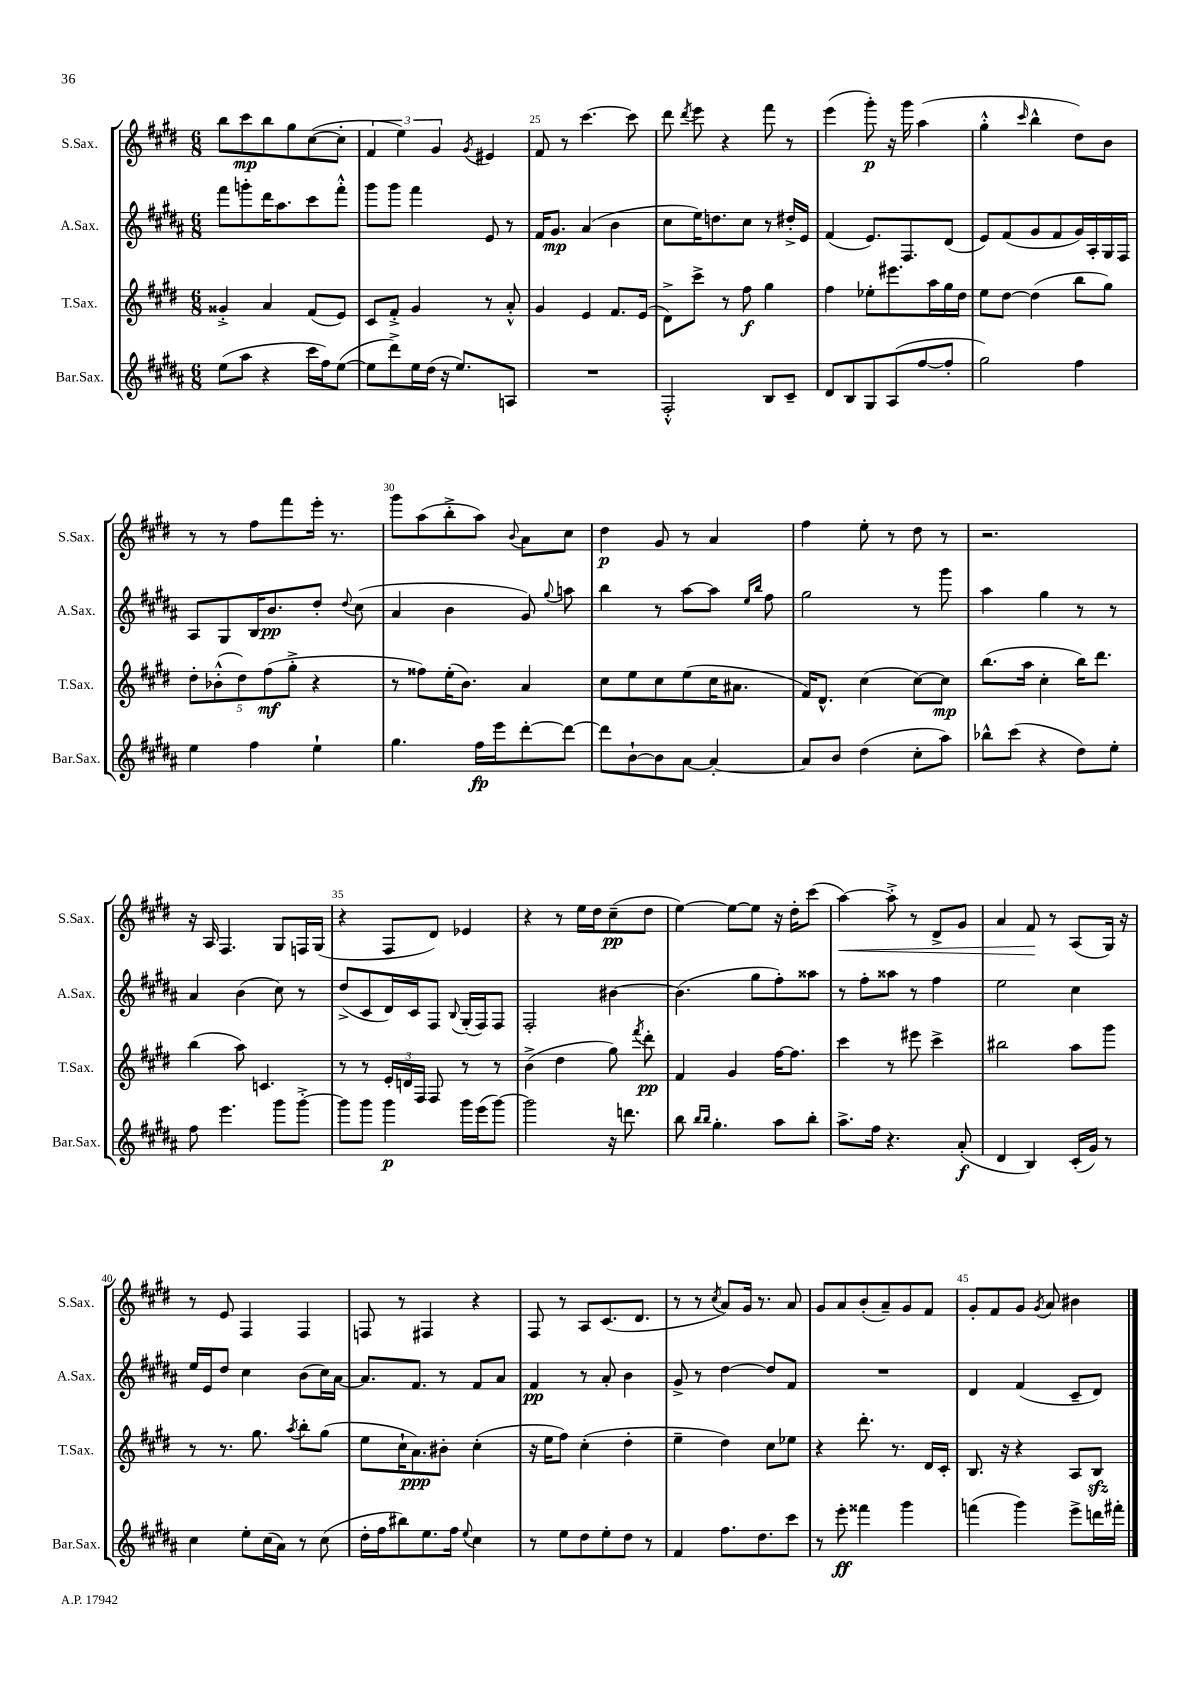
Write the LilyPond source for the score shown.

<<
\new StaffGroup <<
\new Staff = "s0" \with { instrumentName = "S.Sax." shortInstrumentName = "S.Sax." } {
    \clef treble \key e \major \numericTimeSignature \time 6/8
    \autoBeamOff b''8[ cis'''8\mp b''8 gis''8 cis''8~( cis''8]-. |
    \tuplet 3/2 { fis'4 e''4) gis'4 } \acciaccatura { gis'8 } eis'4 |
    fis'8 r8 cis'''4.~ cis'''8 |
    dis'''8 \acciaccatura { dis'''8 } e'''8 r4 fis'''8 r8 |
    e'''4( gis'''8-.\p) r16 gis'''16 a''4( |
    gis''4-.-^ \grace { cis'''16 } b''4-^ dis''8[) b'8] |
    r8 r8 fis''8[ fis'''8 e'''16]-. r8. |
    gis'''8[ a''8( b''8-.-> a''8]) \appoggiatura { b'8 } a'8[ cis''8] |
    dis''4\p gis'8 r8 a'4 |
    fis''4 e''8-. r8 dis''8 r8 |
    r2. |
    r16 a16 fis4. gis8[ f16 gis16]( |
    r4 fis8[ dis'8]) ees'4 |
    r4 r8 e''16[ dis''16 cis''8--\pp( dis''8] |
    e''4~) e''8[~ e''8] r16 dis''16[-. cis'''8]( |
    a''4~\<) a''8-.-> r8 dis'8[-> gis'8] |
    a'4 fis'8\! r8 a8[( gis16]) r16 |
    r8 e'8 fis4 fis4 |
    f8 r8 fis4 r4 |
    fis8 r8 a8[ cis'8.( dis'8.] |
    r8 r8 \acciaccatura { cis''8 } a'8[) gis'16] r8. a'8 |
    gis'8[ a'8 b'8-.( a'8--) gis'8 fis'8] |
    gis'8[-. fis'8 gis'8] \acciaccatura { gis'8 } a'8 bis'4 \bar "|." |
}
\new Staff = "s1" \with { instrumentName = "A.Sax." shortInstrumentName = "A.Sax." } {
    \clef treble \key b \major \numericTimeSignature \time 6/8
    \autoBeamOff fis'''8[ g'''8-. dis'''16 ais''8. cis'''8 fis'''8]-.-^ |
    gis'''8[ gis'''8] fis'''4 e'8 r8 |
    fis'16[ gis'8.]\mp ais'4( b'4 |
    cis''8[ e''16) d''8. cis''8] r8 dis''16[-.-> e'16] |
    fis'4( e'8.[) fis8. dis'8]( |
    e'8[) fis'8( gis'8 fis'8 gis'16) ais16-. gis16 fis16] |
    ais8[ gis8 b16 b'8.\pp dis''8]-. \appoggiatura { dis''8 } cis''8( |
    ais'4 b'4 gis'8) \appoggiatura { gis''8 } a''8 |
    b''4 r8 ais''8[~ ais''8] \grace { e''16[ b''16] } fis''8 |
    gis''2 r8 gis'''8 |
    ais''4 gis''4 r8 r8 |
    ais'4 b'4( cis''8) r8 |
    dis''8[->( cis'8 dis'16) cis'16 fis8] \appoggiatura { b8 } gis16[-.( fis16) fis8] |
    fis2-. bis'4~ |
    bis'4.( gis''8[ fis''8-.) aisis''8] |
    r8 fis''8[-. aisis''8] r8 fis''4 |
    e''2 cis''4 |
    e''16[ e'16 dis''8] cis''4 b'8[( cis''16) ais'16]~ |
    ais'8.[ fis'8.] r8 fis'8[ ais'8] |
    fis'4\pp r8 ais'8-. b'4 |
    gis'8-> r8 dis''4~ dis''8[ fis'8] |
    R2. |
    dis'4 fis'4( cis'8[-- dis'8]) \bar "|." |
}
\new Staff = "s2" \with { instrumentName = "T.Sax." shortInstrumentName = "T.Sax." } {
    \clef treble \key e \major \numericTimeSignature \time 6/8
    \autoBeamOff gisis'4-.-> a'4 fis'8[( e'8]) |
    cis'8[ fis'8]-.-> gis'4 r8 a'8-.-^ |
    gis'4 e'4 fis'8.[ e'16]( |
    dis'8[->) cis'''8]-> r8 fis''8\f gis''4 |
    fis''4 ees''8[-. eis'''8. a''16 gis''16 dis''16] |
    e''8[ dis''8]~ dis''4( b''8[ gis''8]) |
    \tuplet 5/4 { dis''8[-. bes'8-.-^( dis''8) fis''8\mf( gis''8]-.-> } r4 |
    r8 fisis''8[) e''16-.( b'8.]) a'4 |
    cis''8[ e''8 cis''8 e''8( cis''16 ais'8.] |
    fis'16[) dis'8.]-^ cis''4( cis''8[~) cis''8]\mp |
    b''8.[( a''16] cis''4-. b''16[) dis'''8.] |
    b''4( a''8) c'4. |
    r8 r8 \tuplet 3/2 { e'16[-. d'16 fis16] } fis8 r8 r8 |
    b'4->( dis''4 gis''8) \acciaccatura { fis'''8 } dis'''8-.\pp |
    fis'4 gis'4 fis''16[~ fis''8.] |
    cis'''4 r8 eis'''8 cis'''4-> |
    bis''2 a''8[ gis'''8] |
    r8 r8. gis''8. \acciaccatura { a''8 } b''8[-. gis''8]( |
    e''8[ cis''16-! a'8.\ppp) bis'8]-. cis''4-.( |
    r16 e''16[ fis''8]) cis''4-.( dis''4-. |
    e''4-- dis''4) cis''8[ ees''8] |
    r4 dis'''8.-. r8. dis'16[ cis'16]-. |
    b8. r16 r4 a8[ b8]\sfz \bar "|." |
}
\new Staff = "s3" \with { instrumentName = "Bar.Sax." shortInstrumentName = "Bar.Sax." } {
    \clef treble \key b \major \numericTimeSignature \time 6/8
    \autoBeamOff e''8[( ais''8] r4 cis'''16[ fis''16) e''8]~( |
    e''8[ dis'''8->) e''16 dis''16]( r16 e''8.[) a8] |
    R2. |
    fis2-.-^ b8[ cis'8]-- |
    dis'8[ b8 gis8 ais8( fis''8~ fis''8]-. |
    gis''2) fis''4 |
    e''4 fis''4 e''4-! |
    gis''4. fis''16[\fp e'''16 dis'''8~-. dis'''8]~ |
    dis'''8[ b'8~-! b'8 ais'8]~ ais'4~-. |
    ais'8[ b'8] dis''4( cis''8[-. ais''8]) |
    bes''8[-^ cis'''8]( r4 dis''8[) e''8]-. |
    fis''8 e'''4. gis'''8[ gis'''8]~-.-> |
    gis'''8[ gis'''8] gis'''4\p gis'''16[ e'''16( gis'''8]~) |
    gis'''2 r16 d'''8. |
    b''8 \grace { b''16[ b''16] } gis''4.-. ais''8[ b''8]-. |
    ais''8.[-> fis''16] r4. ais'8-.\f( |
    dis'4 b4) cis'16[-.( gis'16]) r8 |
    cis''4 e''8[-. cis''16( ais'16]) r8 cis''8( |
    dis''16[-. fis''16 bis''8) e''8. fis''16] \appoggiatura { e''8 } cis''4 |
    r8 e''8[ dis''8 e''8-. dis''8] r8 |
    fis'4 fis''8.[ dis''8. cis'''8] |
    r8 e'''8-.\ff fisis'''4 gis'''4 |
    f'''4( gis'''4) e'''8[-> d'''16 fis'''16]-. \bar "|." |
}
>>
>>
\layout { \context { \Score currentBarNumber = #23 \override BarNumber.break-visibility = ##(#f #t #t) barNumberVisibility = #(every-nth-bar-number-visible 5) } }
